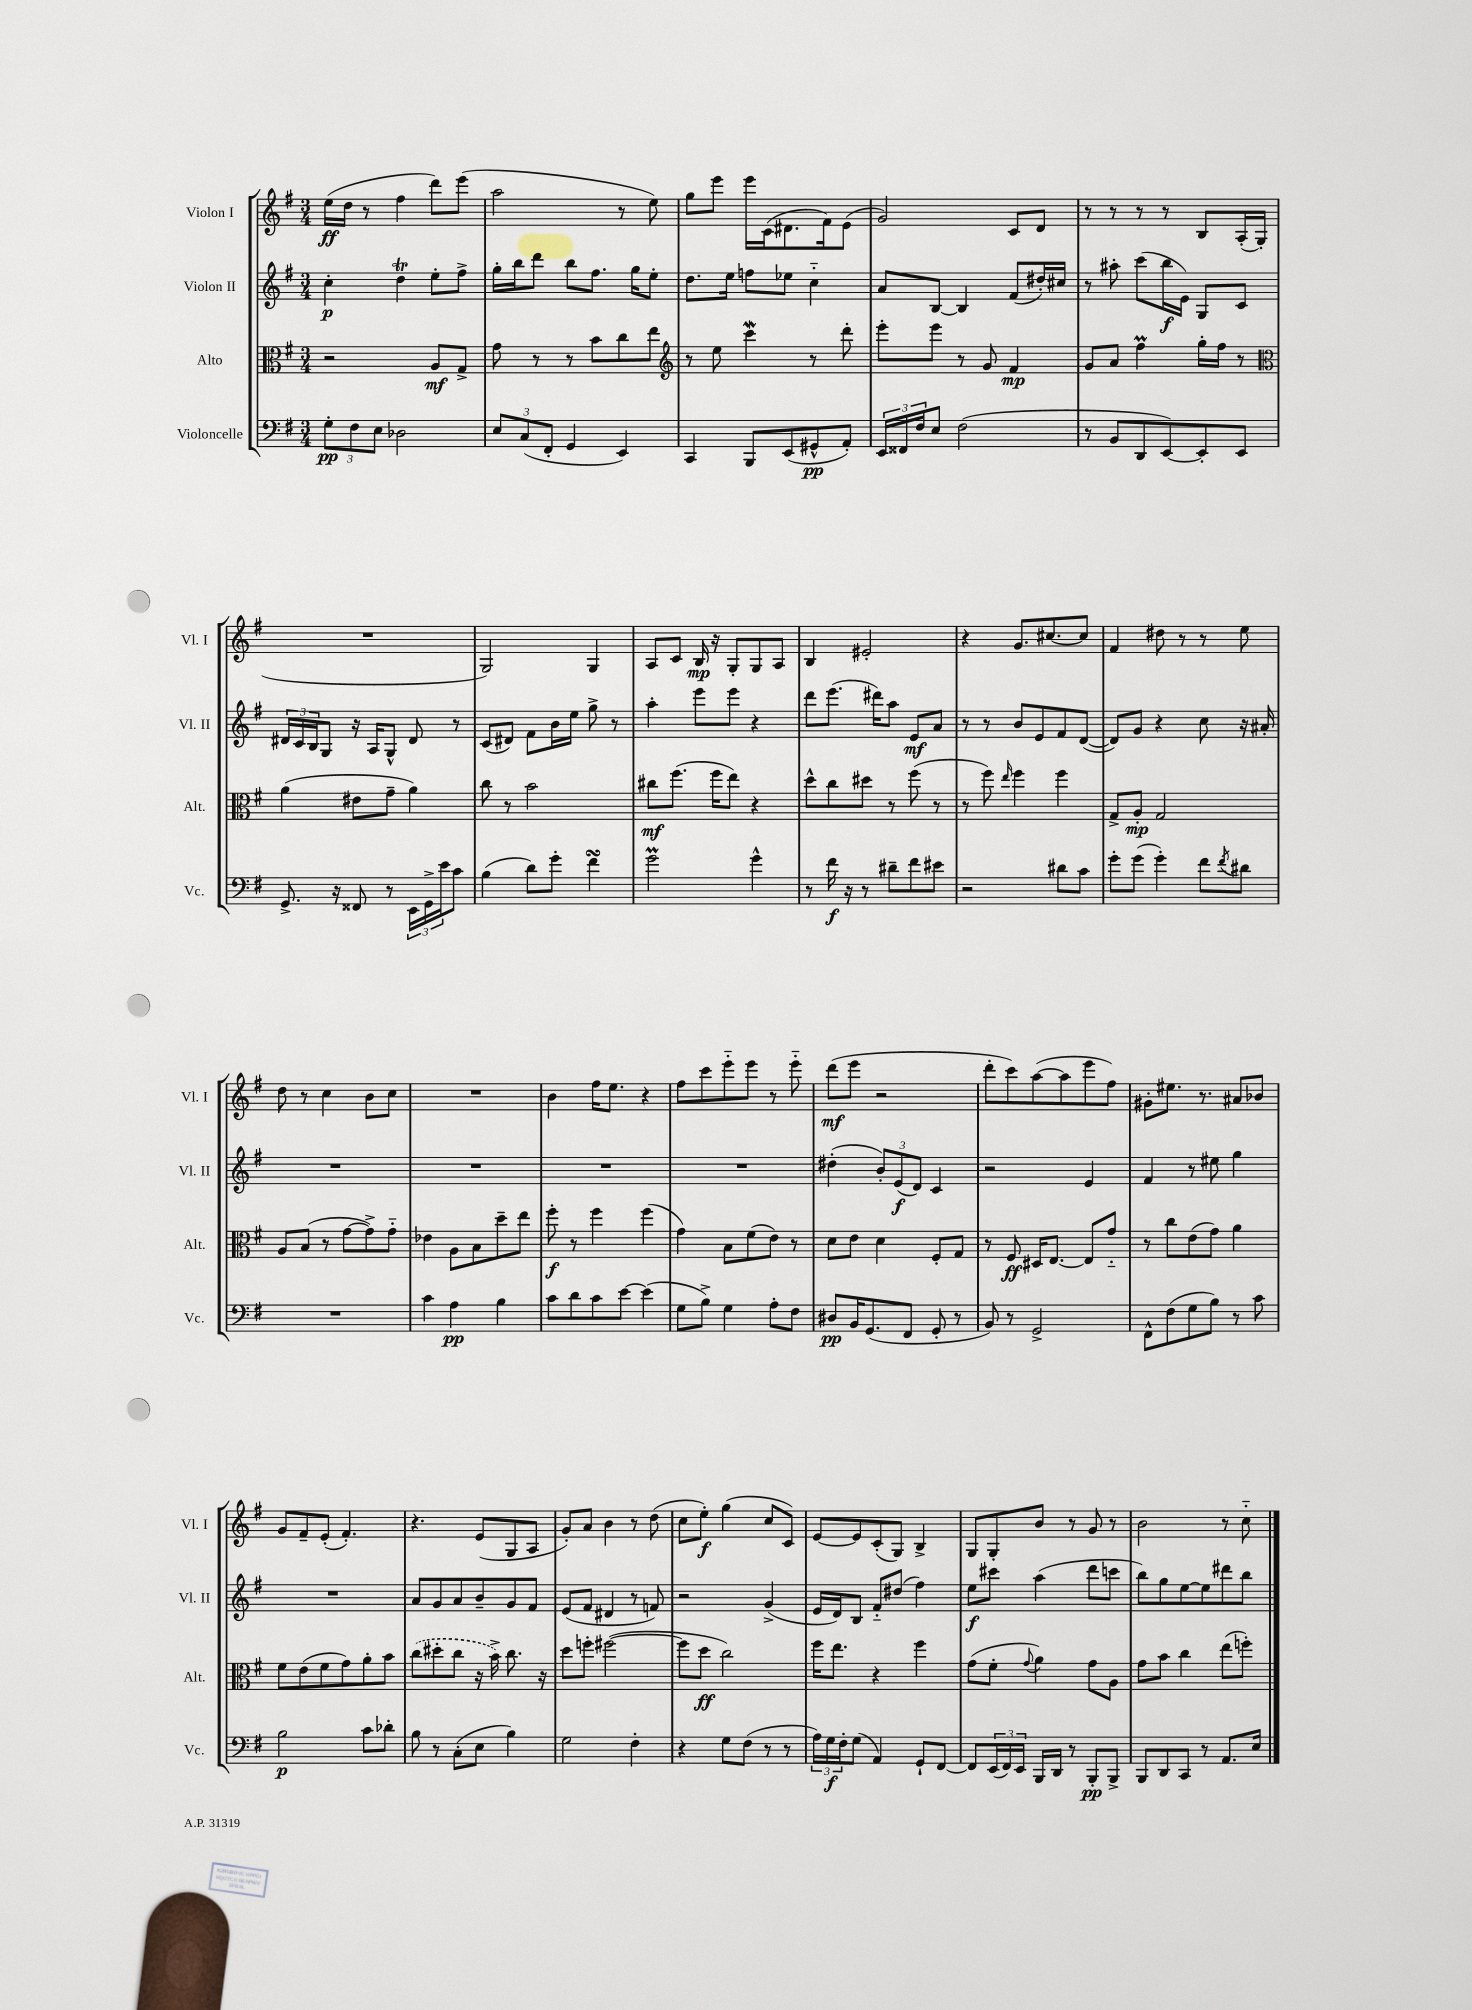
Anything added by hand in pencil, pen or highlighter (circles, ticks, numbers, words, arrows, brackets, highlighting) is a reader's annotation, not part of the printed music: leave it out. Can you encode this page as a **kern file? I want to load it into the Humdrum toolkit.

**kern	**kern	**kern	**kern
*staff4	*staff3	*staff2	*staff1
*clefF4	*clefC3	*clefG2	*clefG2
*k[f#]	*k[f#]	*k[f#]	*k[f#]
*M3/4	*M3/4	*M3/4	*M3/4
12G'	2r	4cc'	(16ee
.	.	.	16dd
12F#	.	.	.
.	.	.	8r
12E	.	.	.
2D-	.	4dd	4ff#
.	8A	8ee'	8ddd)
.	8G^	8ff#^	(8eee
=	=	=	=
12E	8g	16gg'	2aa
.	.	16bb	.
(12C	.	.	.
.	8r	8ddd	.
12FF#'	.	.	.
4GG	8r	8bb	.
.	8b	8.ff#	.
4EE)	8cc	.	8r
.	.	16gg	.
.	8ee	8ee'	8ee)
=	=	=	=
*	*clefG2	*	*
4CC	8r	8.dd	8gg
.	8ee	.	8eee
.	.	16ee	.
8BBB	4ccc	8ff	16eee
.	.	.	(16c
(8EE	.	8ee-	8.d#
8GG#^^	8r	4cc'~	.
.	.	.	16f#)
8AA')	8ddd'	.	(8e
=	=	=	=
24EE	8eee'	8a	2g)
24FF##	.	.	.
24F#	.	.	.
8E	8eee	[8B	.
(2F#	8r	4B]	.
.	8g	.	.
.	4f#	(8f#	8c
.	.	16dd#')	8d
.	.	16cc#	.
=	=	=	=
8r	8g	8r	8r
8BB	8a	8aa#'	8r
8DD	4ff#	(8ccc	8r
[8EE)	.	16bb	8r
.	.	16e)	.
8EE']	16gg'	8G	8B
.	16ff#	.	.
8EE	8r	8c	(16A'
.	.	.	16G'
=	=	=	=
*	*clefC3	*	*
8.GG^	(4a	24d#	2.r
.	.	24c	.
.	.	24B	.
.	.	8G	.
16r	.	.	.
8FF##	8e#	16r	.
.	.	16A	.
8r	8g~	8G^^	.
24EE	4a)	8d#	.
24GG^	.	.	.
24e	.	.	.
8c	.	8r	.
=	=	=	=
(4B	8cc	(8c	2G)
.	8r	8d#)	.
8d)	2b	8f#	.
8g'	.	16b	.
.	.	16ee	.
4f#	.	8gg^	4G
.	.	8r	.
=	=	=	=
2g	8cc#	4aa'	8A
.	(8.ff#	.	8c
.	.	8eee	16B
.	16ff#	.	16r
.	8ee)	8eee	8G'
4g^^	4r	4r	8G
.	.	.	8A
=	=	=	=
8r	8dd^^	8ddd	4B
16f#	8cc	(8.eee	.
16r	.	.	.
8r	8dd#	.	2e#'
.	.	16ddd#)	.
8d#~	8r	8aa	.
8f#	(8ff#	8e	.
8e#	8r	8a	.
=	=	=	=
2r	8r	8r	4r
.	8ff#)	8r	.
.	16qqee	.	.
.	4ff#	8b	8.g
.	.	8e	.
.	.	.	[8.cc#
8d#	4ff#	8f#	.
8c	.	([8d	8cc#]
=	=	=	=
8g'	8G^	8d])	4f#
(8g	8A'	8g	.
4g')	2G	4r	8dd#
.	.	.	8r
8f#	.	8cc	8r
8qf#	.	.	.
8d#	.	16r	8ee
.	.	16a#'	.
=	=	=	=
2.r	8A	2.r	8dd
.	(8B	.	8r
.	8r	.	4cc
.	[8g	.	.
.	8g^])	.	8b
.	8g'~	.	8cc
=	=	=	=
4c	4e-	2.r	2.r
4A	8A	.	.
.	8B	.	.
4B	8dd~	.	.
.	8ee	.	.
=	=	=	=
8c	8ff#'	2.r	4b
8d	8r	.	.
8c	4ff#	.	16ff#
.	.	.	8.ee
[8e	.	.	.
(4e]	(4ff#	.	4r
=	=	=	=
8G	4g)	2.r	8ff#
8B^)	.	.	8ccc
4G	8B	.	8eee'~
.	(8f#	.	8eee
8A'	8e)	.	8r
8F#	8r	.	8eee'~
=	=	=	=
8D#	8d	(4dd#'	(8ddd
16BB	8e	.	8eee
(8.GG	.	.	.
.	4d	12b')	2r
.	.	(12e	.
8FF#	.	.	.
.	.	12d)	.
8GG'	8F#'	4c	.
8r	8G	.	.
=	=	=	=
8BB)	8r	2r	8ddd'
8r	8F#	.	8ccc)
2GG^	16D#	.	([8aa
.	[8.E	.	.
.	.	.	8aa]
.	8E]	4e	8eee
.	8g'~	.	8ff#)
=	=	=	=
8FF#^^	8r	4f#	8g#'
(8F#	8cc	.	8.ee#
8G	(8e	8r	.
.	.	.	8.r
8B)	8g)	8ee#	.
8r	4a	4gg	8a#
8c	.	.	8b-
=	=	=	=
2B	8f#	2.r	8g
.	(8e	.	8f#~
.	8f#	.	(8e'
.	8g)	.	4.f#')
8c	8a'	.	.
8d-'	8b	.	.
=	=	=	=
8B	(8cc	8a	4.r
8r	8dd#'	8g	.
(8C'	8cc	8a	.
8E	16r	8b~	(8e
.	16b^)	.	.
4B)	8.cc	8g	8G
.	.	8f#	8A
.	16r	.	.
=	=	=	=
2G	8dd	(8e	8g')
.	8ff'	8f#	8a
.	([2ff#	4d#	4b
4F#'	.	8r	8r
.	.	8f)	(8dd
=	=	=	=
4r	8ff#]	2r	8cc
.	8dd	.	8ee')
8G	2cc)	.	(4gg
(8F#	.	.	.
8r	.	(4g^	8cc
8r	.	.	8c)
=	=	=	=
24A)	16ff#	16e	[8e
24G	.	.	.
.	8.ee	16d)	.
24F#'	.	.	.
(8G	.	8B	8e]
4AA)	4r	8f#'~	(8c'
.	.	(8dd#	8G)
8GG`	4ff#	4ff#)	4B^
[8FF#	.	.	.
=	=	=	=
8FF#]	(8g	8ee	8G
(24EE	8f#'	8ccc#	8G'
24FF#)	.	.	.
24EE	.	.	.
.	8qqg	.	.
16BBB	4a)	(4aa	8b
16DD	.	.	.
8r	.	.	8r
8BBB'	8g	8ddd	8g
8BBB^	8A	8ccc	8r
=	=	=	=
8BBB	8g	8bb)	2b
8DD	8b	8gg	.
8CC	4cc	[8ee	.
8r	.	8ee]	.
8.AA	(8ee	8ddd#	8r
.	8ff')	8bb	8cc'~
16E	.	.	.
==	==	==	==
*-	*-	*-	*-
